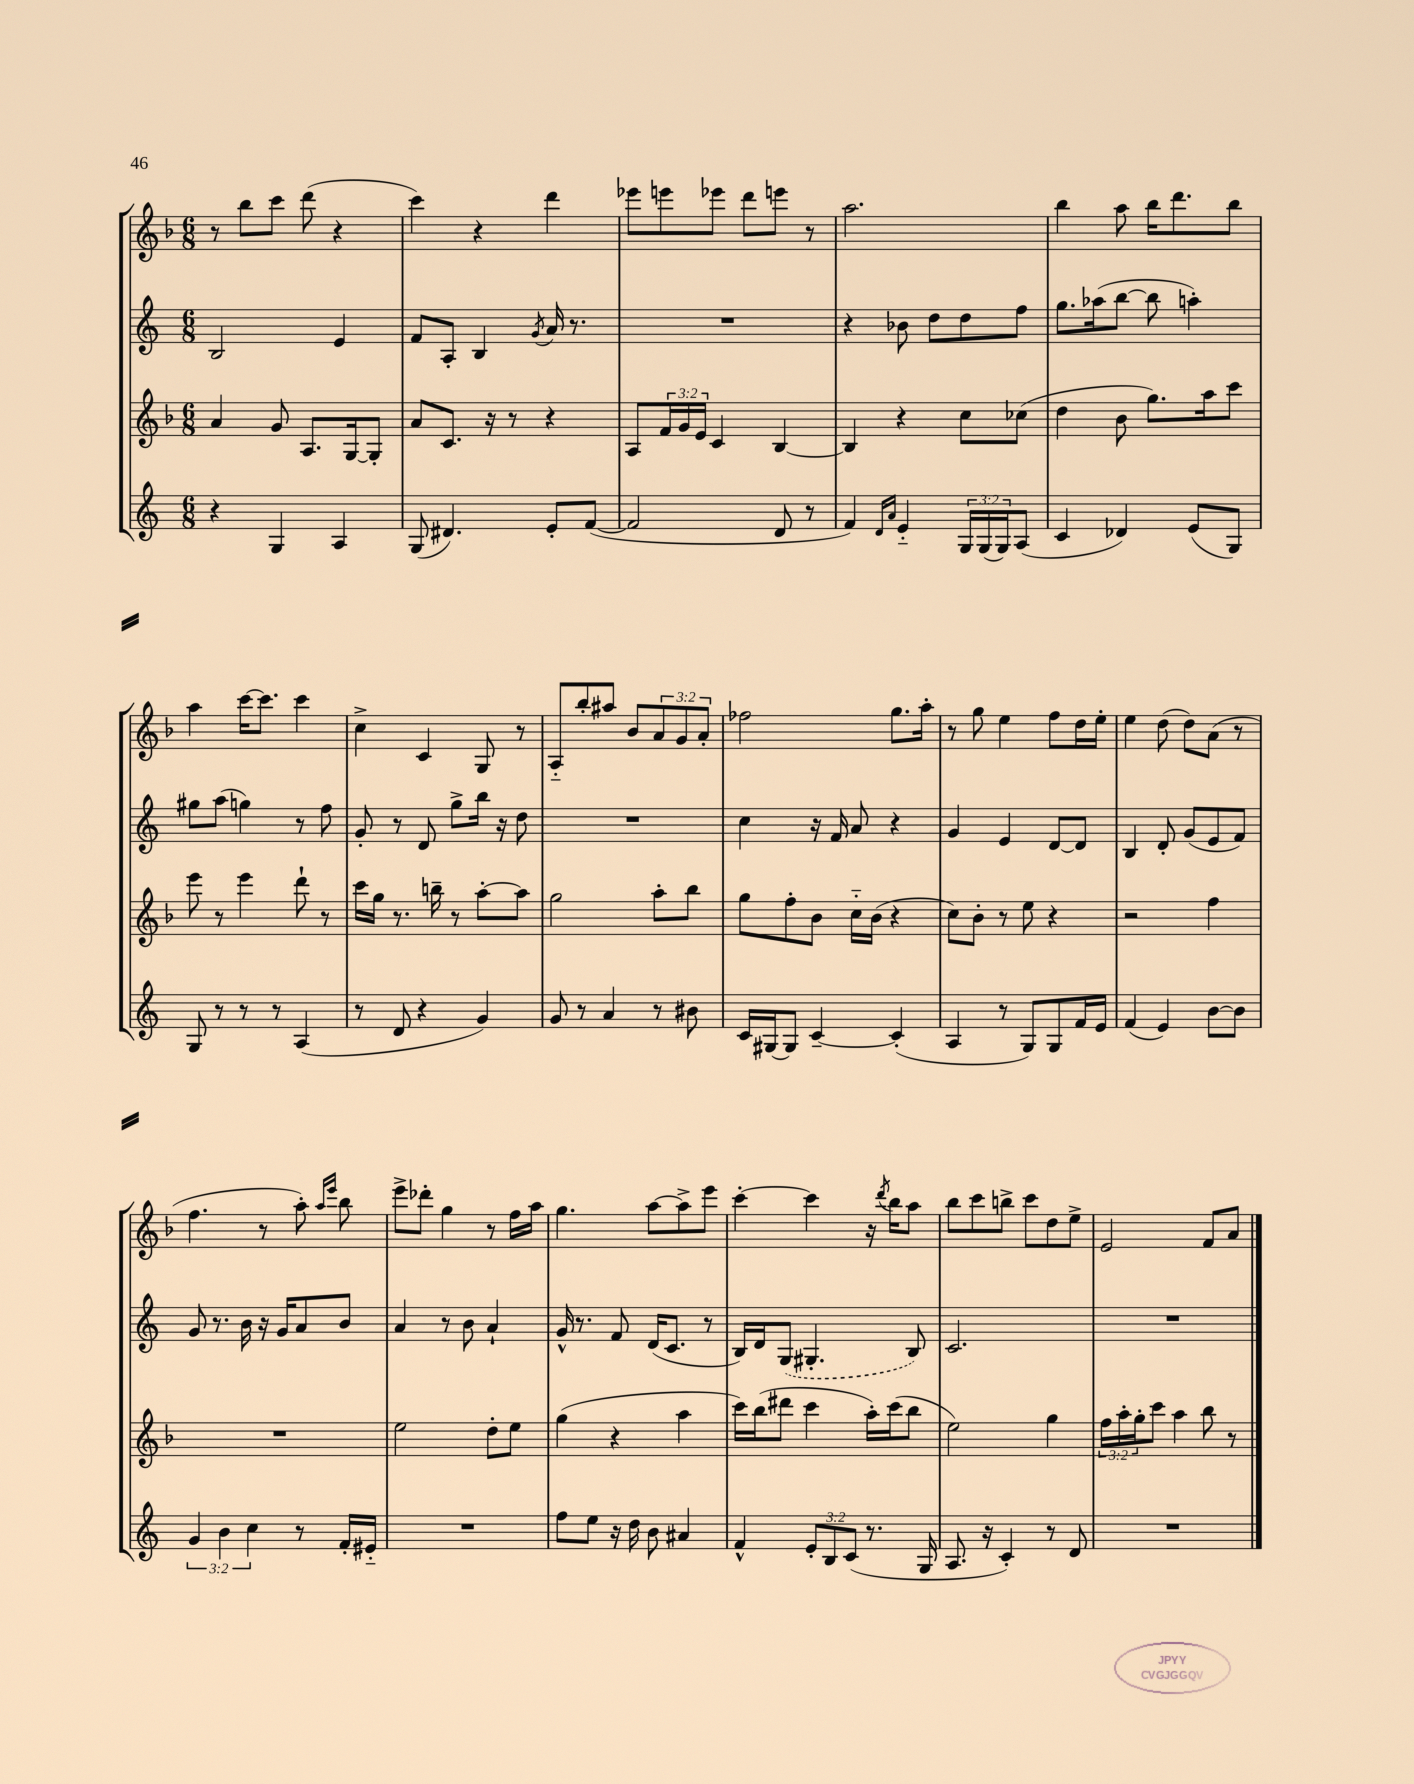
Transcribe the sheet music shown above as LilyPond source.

<<
\new StaffGroup <<
\new Staff = "s0" {
    \clef treble \key f \major \numericTimeSignature \time 6/8 \override Staff.TupletNumber.text = #tuplet-number::calc-fraction-text
    r8 bes''8 c'''8 d'''8( r4 |
    c'''4) r4 d'''4 |
    ees'''8 e'''8 ees'''8 d'''8 e'''8 r8 |
    a''2. |
    bes''4 a''8 bes''16 d'''8. bes''8 |
    a''4 c'''16~ c'''8. c'''4 |
    c''4-> c'4 g8 r8 |
    a8-_ bes''8-. ais''8 bes'8 \tuplet 3/2 { a'8 g'8 a'8-. } |
    fes''2 g''8. a''16-. |
    r8 g''8 e''4 f''8 d''16 e''16-. |
    e''4 d''8( d''8) a'8( r8 |
    f''4. r8 a''8-.) \grace { a''16 e'''16 } bes''8 |
    e'''8-> des'''8-. g''4 r8 f''16 a''16 |
    g''4. a''8~ a''8-> e'''8 |
    c'''4~-. c'''4 r16 \acciaccatura { d'''8 } bes''16 a''8 |
    bes''8 c'''8 b''8-> c'''8 d''8 e''8-> |
    e'2 f'8 a'8 \bar "|." |
}
\new Staff = "s1" {
    \clef treble \key c \major \numericTimeSignature \time 6/8
    b2 e'4 |
    f'8 a8-. b4 \acciaccatura { g'8 } a'16 r8. |
    R2. |
    r4 bes'8 d''8 d''8 f''8 |
    g''8. aes''16( b''8~ b''8 a''4-.) |
    gis''8 a''8( g''4) r8 f''8 |
    g'8-. r8 d'8 g''8-> b''16 r16 d''8 |
    R2. |
    c''4 r16 f'16 a'8 r4 |
    g'4 e'4 d'8~ d'8 |
    b4 d'8-. g'8( e'8 f'8) |
    g'8 r8. b'16 r16 g'16 a'8 b'8 |
    a'4 r8 b'8 a'4-! |
    g'16-^ r8. f'8 d'16( c'8. r8 |
    b16) d'16 \once \slurDashed g8( gis4.-. b8) |
    c'2. |
    R2. \bar "|." |
}
\new Staff = "s2" {
    \clef treble \key f \major \numericTimeSignature \time 6/8 \override Staff.TupletNumber.text = #tuplet-number::calc-fraction-text
    a'4 g'8 a8. g16~ g8-. |
    a'8 c'8. r16 r8 r4 |
    a8 \tuplet 3/2 { f'16 g'16 e'16 } c'4 bes4~ |
    bes4 r4 c''8 ces''8( |
    d''4 bes'8 g''8.) a''16 c'''8 |
    e'''8 r8 e'''4 d'''8-! r8 |
    c'''16 g''16 r8. b''16-- r8 a''8~-. a''8 |
    g''2 a''8-. bes''8 |
    g''8 f''8-. bes'8 c''16-_ bes'16( r4 |
    c''8) bes'8-. r8 e''8 r4 |
    r2 f''4 |
    R2. |
    e''2 d''8-. e''8 |
    g''4( r4 a''4 |
    c'''16) bes''16( dis'''8 c'''4 a''16-.) c'''16( bes''8 |
    e''2) g''4 |
    \tuplet 3/2 { f''16 a''16-. g''16-. } c'''8 a''4 bes''8 r8 \bar "|." |
}
\new Staff = "s3" {
    \clef treble \key c \major \numericTimeSignature \time 6/8 \override Staff.TupletNumber.text = #tuplet-number::calc-fraction-text
    r4 g4 a4 |
    g8( dis'4.) e'8-. f'8~( |
    f'2 d'8 r8 |
    f'4) \grace { d'16 a'16 } e'4-_ \tuplet 3/2 { g16 g16( g16) } a8( |
    c'4 des'4) e'8( g8) |
    g8 r8 r8 r8 a4( |
    r8 d'8 r4 g'4) |
    g'8 r8 a'4 r8 bis'8 |
    c'16 gis16~ gis8 c'4~-- c'4-.( |
    a4 r8 g8) g8 f'16 e'16 |
    f'4( e'4) b'8~ b'8 |
    \tuplet 3/2 { g'4 b'4 c''4 } r8 f'16-. eis'16-_ |
    R2. |
    f''8 e''8 r16 d''16 b'8 ais'4 |
    f'4-^ \tuplet 3/2 { e'8-. b8 c'8( } r8. g16 |
    a8. r16 c'4-.) r8 d'8 |
    R2. \bar "|." |
}
>>
>>
\layout { \context { \Score \remove "Bar_number_engraver" } }
